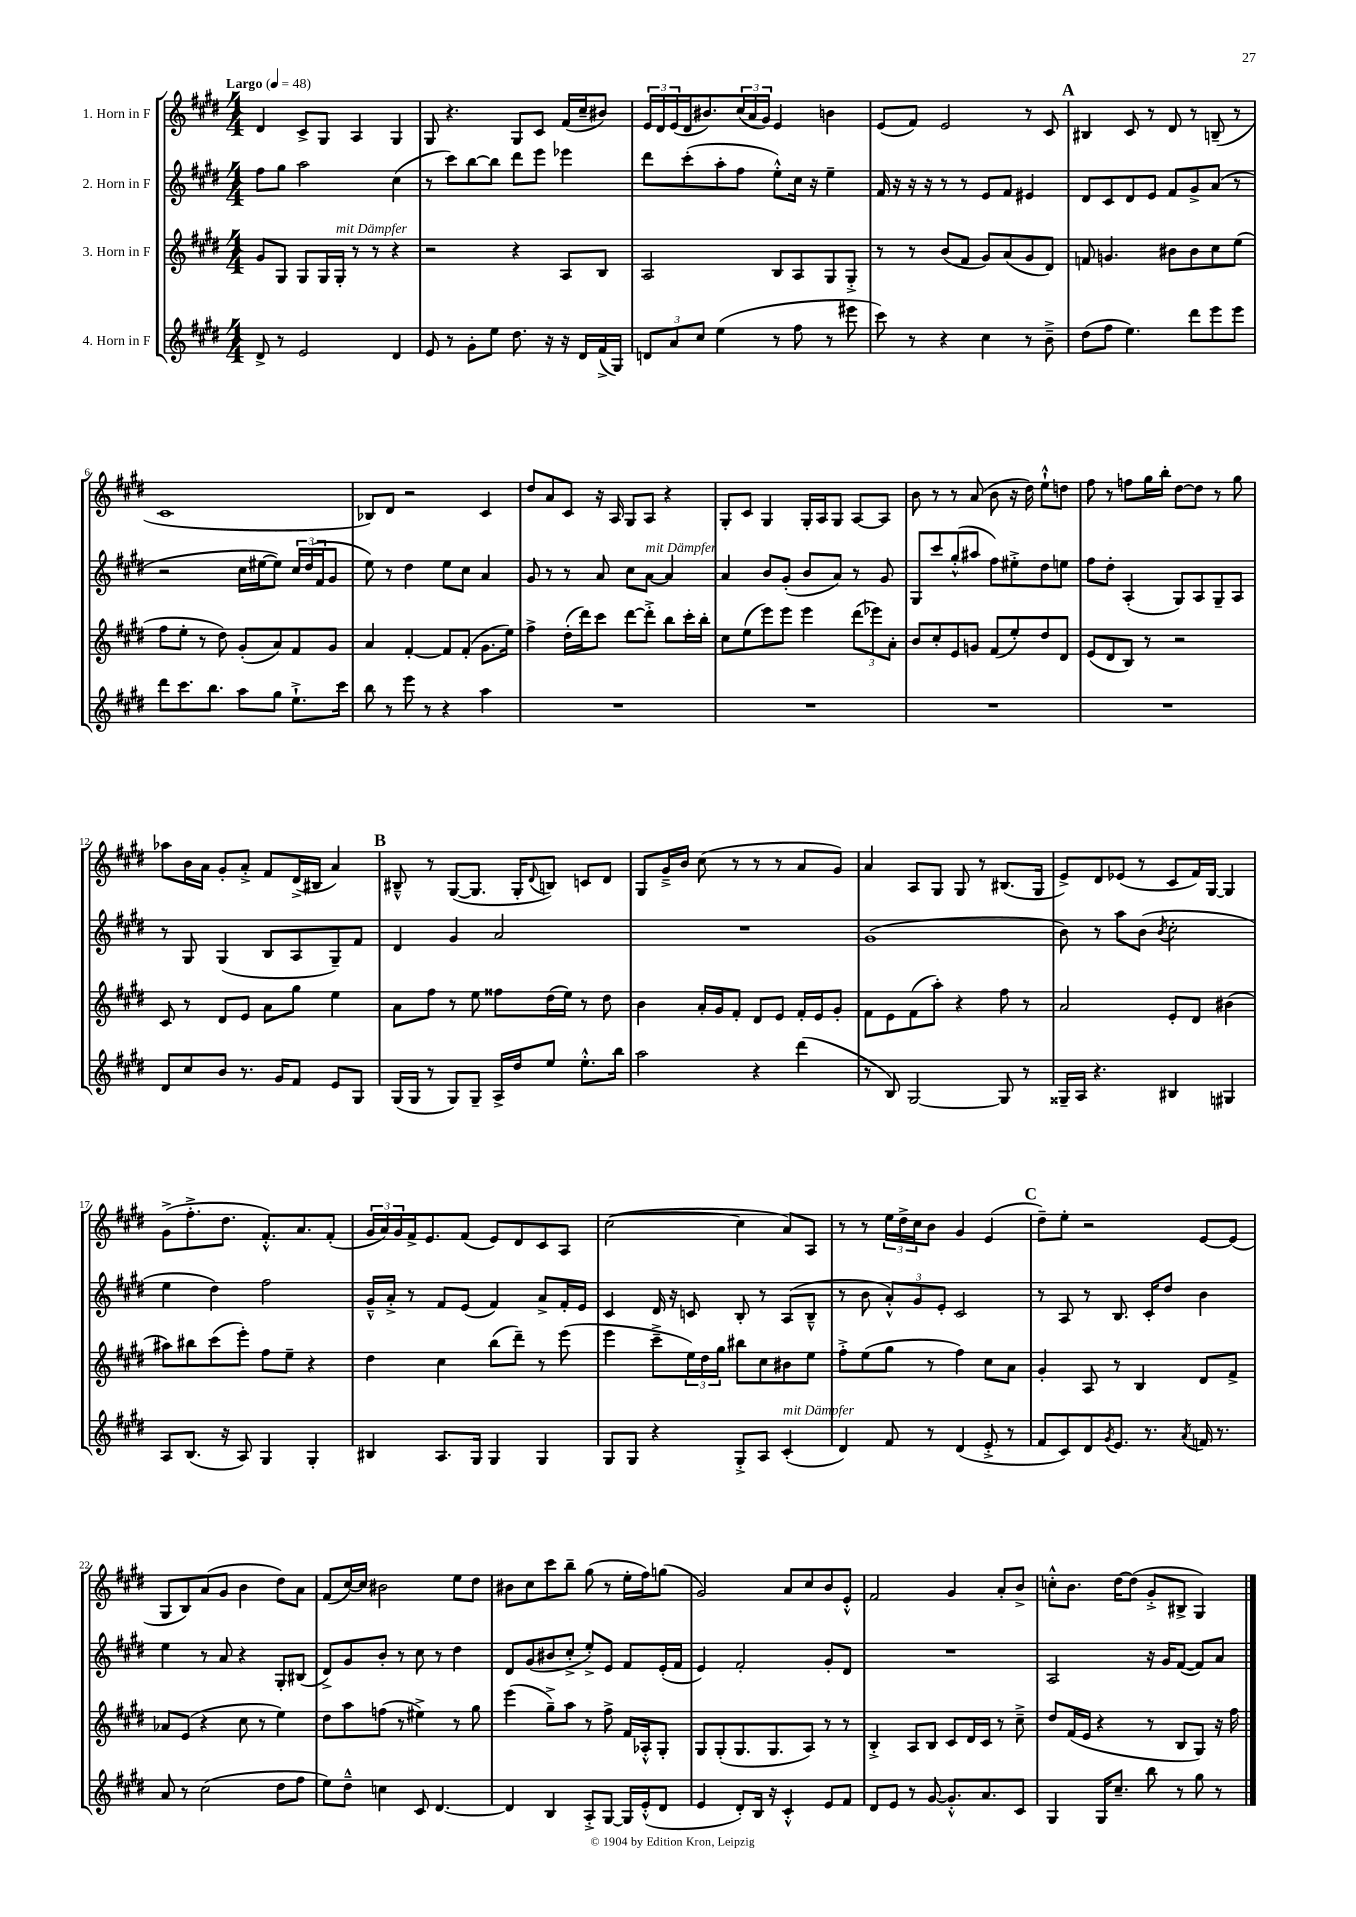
<<
\new StaffGroup <<
\new Staff = "s0" \with { instrumentName = "1. Horn in F" } {
    \clef treble \key e \major \numericTimeSignature \time 4/4 \tempo "Largo" 4 = 48
    dis'4 cis'8-> gis8 a4 gis4 |
    gis8 r4. gis8 cis'8 fis'16( cis''16-- bis'8) |
    \tuplet 3/2 { e'16 dis'16 e'16( } dis'16 bis'8.) \tuplet 3/2 { cis''16( a'16 gis'16) } e'4 b'4 |
    e'8( fis'8) e'2 r8 cis'8 |
    \mark \markup { \bold "A" } bis4 cis'8 r8 dis'8 r8 b8--( r8 |
    cis'1 |
    bes8) dis'8 r2 cis'4 |
    dis''8 a'8 cis'8 r16 a16 gis8 a8 r4 |
    gis8-. cis'8 gis4 gis16-. a16 gis8 a8~ a8 |
    b'8 r8 r8 a'8( b'8 r16 dis''16) e''8-!-^ d''8 |
    fis''8 r8 f''8 gis''16 b''16-. dis''8~ dis''8 r8 gis''8 |
    aes''8 b'16 a'16 gis'8-. a'8-.-> fis'8 dis'16->( bis16 a'4) |
    \mark \markup { \bold "B" } bis8---^ r8 gis8~( gis8. gis16-. \appoggiatura { dis'8 } b8) c'8 dis'8 |
    gis8 gis'16---> b'16 cis''8( r8 r8 r8 a'8 gis'8) |
    a'4 a8 gis8 gis8 r8 bis8.( gis16 |
    e'8->) dis'8 ees'8( r8 cis'8 fis'16) gis16~ gis4 |
    gis'8->( fis''8.-.-> dis''8. fis'8.-.-^) a'8. fis'8-.( |
    \tuplet 3/2 { gis'16 a'16) gis'16 } fis'16-> e'8. fis'8( e'8) dis'8 cis'8 a8 |
    cis''2~( cis''4 a'8) a8 |
    r8 r8 \tuplet 3/2 { e''16 dis''16-> cis''16 } b'8 gis'4 e'4( |
    \mark \markup { \bold "C" } dis''8--) e''8-. r2 e'8~ e'8( |
    gis8 b8) a'8( gis'8 b'4 dis''8) a'8 |
    fis'8( cis''16~) cis''16 bis'2 e''8 dis''8 |
    bis'8 cis''8 cis'''8 b''8-- gis''8( r8 e''16-. fis''16) g''8( |
    gis'2) a'8 cis''8 b'8 e'8-.-^ |
    fis'2 gis'4 a'8-. b'8-> |
    c''8-.-^ b'8. dis''16~ dis''8( gis'8-.-> bis8-> gis4) \bar "|." |
}
\new Staff = "s1" \with { instrumentName = "2. Horn in F" } {
    \clef treble \key e \major \numericTimeSignature \time 4/4
    fis''8 gis''8 a''2 cis''4( |
    r8 cis'''8) b''8~ b''8 dis'''8 e'''8 ees'''4 |
    dis'''8 cis'''8-.( a''8-. fis''8 e''8-.-^) cis''16 r16 e''4-- |
    fis'16 r16 r16 r16 r8 r8 e'8 fis'8 eis'4 |
    \mark \markup { \bold "A" } dis'8 cis'8 dis'8 e'8 fis'8 gis'8-> a'8( r8 |
    r2 cis''16 eis''16~ eis''8) \tuplet 3/2 { cis''16 dis''16( fis'16 } gis'8 |
    e''8) r8 dis''4 e''8 cis''8 a'4 |
    gis'8 r8 r8 a'8 cis''8 a'8~^\markup { \italic "mit Dämpfer" } a'4 |
    a'4 b'8 gis'8-.( b'8 a'8) r8 gis'8 |
    gis8 cis'''8 gis''8-.-^( ais''8 fis''8) eis''8-.-> dis''8 e''8 |
    fis''8 dis''8-. a4-.( gis8) a8 gis8-- a8 |
    r8 gis8 gis4( b8 a8 gis8--) fis'8 |
    \mark \markup { \bold "B" } dis'4 gis'4 a'2 |
    R1 |
    gis'1( |
    b'8) r8 a''8 b'8( \acciaccatura { b'8 } cis''2-. |
    e''4 dis''4) fis''2 |
    gis'16---^ a'16-.-> r8 fis'8 e'8( fis'4) a'8-> fis'16-. e'16 |
    cis'4 dis'16 r16 c'8 b8-. r8 a8( b8---^ |
    r8 b'8 \tuplet 3/2 { a'8-.-^) gis'8 e'8-. } cis'2 |
    \mark \markup { \bold "C" } r8 a8 r8 b8. cis'16-. dis''8 b'4 |
    e''4 r8 a'8 r4 gis8-. bis8( |
    dis'8->) gis'8 b'8-. r8 cis''8 r8 dis''4 |
    dis'8 gis'8( bis'8 cis''8-.-> e''8-.->) e'8 fis'8 e'16-.( fis'16 |
    e'4) fis'2-. gis'8-. dis'8 |
    R1 |
    a2 r16 gis'16 fis'8~( fis'8) a'8 \bar "|." |
}
\new Staff = "s2" \with { instrumentName = "3. Horn in F" } {
    \clef treble \key e \major \numericTimeSignature \time 4/4
    gis'8 gis8 gis8 gis16 gis16-.^\markup { \italic "mit Dämpfer" } r8 r8 r4 |
    r2 r4 a8 b8 |
    a2 b8 a8 gis8 gis8-.-> |
    r8 r8 b'8( fis'8 gis'8) a'8( gis'8 dis'8) |
    \mark \markup { \bold "A" } f'8 g'4. bis'8 bis'8 cis''8 e''8( |
    fis''8 e''8-. r8 dis''8) gis'8-.( a'8) fis'8 gis'8 |
    a'4 fis'4~-. fis'8 fis'8-.( gis'8. e''16) |
    fis''4-> dis''16-.( dis'''16) cis'''8 dis'''8~ dis'''8-.-> b''8 cis'''16-. b''16-. |
    cis''8 e''8( e'''8) e'''8 e'''4 \tuplet 3/2 { dis'''8( ees'''8) a'8-. } |
    b'8 cis''8-. e'8 g'8 fis'8( e''8-.) dis''8 dis'8 |
    e'8( dis'8 b8) r8 r2 |
    cis'8 r8 dis'8 e'8 a'8 gis''8 e''4 |
    \mark \markup { \bold "B" } a'8 fis''8 r8 e''8 fisis''8 dis''16( e''16) r8 dis''8 |
    b'4 a'16-. gis'16 fis'8-. dis'8 e'8 fis'16-. e'16 gis'8-. |
    fis'8 e'8 fis'8( a''8-.) r4 fis''8 r8 |
    a'2 e'8-. dis'8 bis'4( |
    ais''8) bis''8 cis'''8( e'''8-.) fis''8 e''8-- r4 |
    dis''4 cis''4 b''8( dis'''8--) r8 e'''8( |
    e'''4 cis'''8---> \tuplet 3/2 { e''16) dis''16 gis''16 } bis''8 cis''8 bis'8 e''8 |
    fis''8-.-> e''8( gis''8 r8 fis''4) cis''8 a'8 |
    \mark \markup { \bold "C" } gis'4-. a8 r8 b4 dis'8 fis'8-> |
    aes'8 e'8( r4 cis''8 r8 e''4) |
    dis''8 a''8 f''8( r8 eis''4->) r8 gis''8 |
    e'''4( gis''8--->) a''8 r8 fis''8-> fis'16 aes16-.-^ gis8-. |
    gis8 gis8-.( gis8. gis8. a8) r8 r8 |
    b4-.-> a8 b8 cis'8 dis'16 cis'16 r8 cis''8---> |
    dis''8 fis'16( e'16 r4 r8 b8 gis8) r16 fis''16 \bar "|." |
}
\new Staff = "s3" \with { instrumentName = "4. Horn in F" } {
    \clef treble \key e \major \numericTimeSignature \time 4/4
    dis'8-> r8 e'2 dis'4 |
    e'8 r8 gis'8-. e''8 dis''8. r16 r16 dis'16 fis'16->( gis16) |
    \tuplet 3/2 { d'8 a'8 cis''8 } e''4( r8 fis''8 r8 eis'''8 |
    cis'''8) r8 r4 cis''4 r8 b'8---> |
    \mark \markup { \bold "A" } dis''8( fis''8 e''4.) dis'''8 e'''8 e'''8 |
    dis'''8 cis'''8. b''8. a''8 gis''8 e''8.-!-> cis'''16 |
    b''8 r8 e'''8 r8 r4 a''4 |
    R1 |
    R1 |
    R1 |
    R1 |
    dis'8 cis''8 b'8 r8. gis'16 fis'8 e'8 gis8 |
    \mark \markup { \bold "B" } gis16( gis16 r8 gis8) gis8-- a16-> dis''16 e''8 e''8.-.-^ b''16 |
    a''2 r4 dis'''4( |
    r8 b8) gis2~ gis8 r8 |
    gisis16-- a16 r4. bis4 gis4 |
    a8 b8.( r16 a8) gis4 gis4-. |
    bis4 a8. gis16 gis4 gis4 |
    gis8 gis8 r4 gis8-.-> a8 cis'4-.^\markup { \italic "mit Dämpfer" }( |
    dis'4) fis'8 r8 dis'4( e'8-.-> r8 |
    \mark \markup { \bold "C" } fis'8 cis'8) dis'8 \acciaccatura { gis'8 } e'8. r8. \acciaccatura { a'8 } f'16 r8. |
    a'8 r8 cis''2( dis''8 fis''8 |
    e''8) dis''8---^ c''4 cis'8 dis'4.~ |
    dis'4 b4 a8-.-> gis8~ gis16 e'16-.-^( dis'8 |
    e'4 dis'8-.) b16 r16 cis'4-.-^ e'8 fis'8 |
    dis'8 e'8 r8 gis'8~ gis'8.-.-^ a'8. cis'8 |
    gis4 gis16 cis''8.-- b''8 r8 gis''8 r8 \bar "|." |
}
>>
>>
